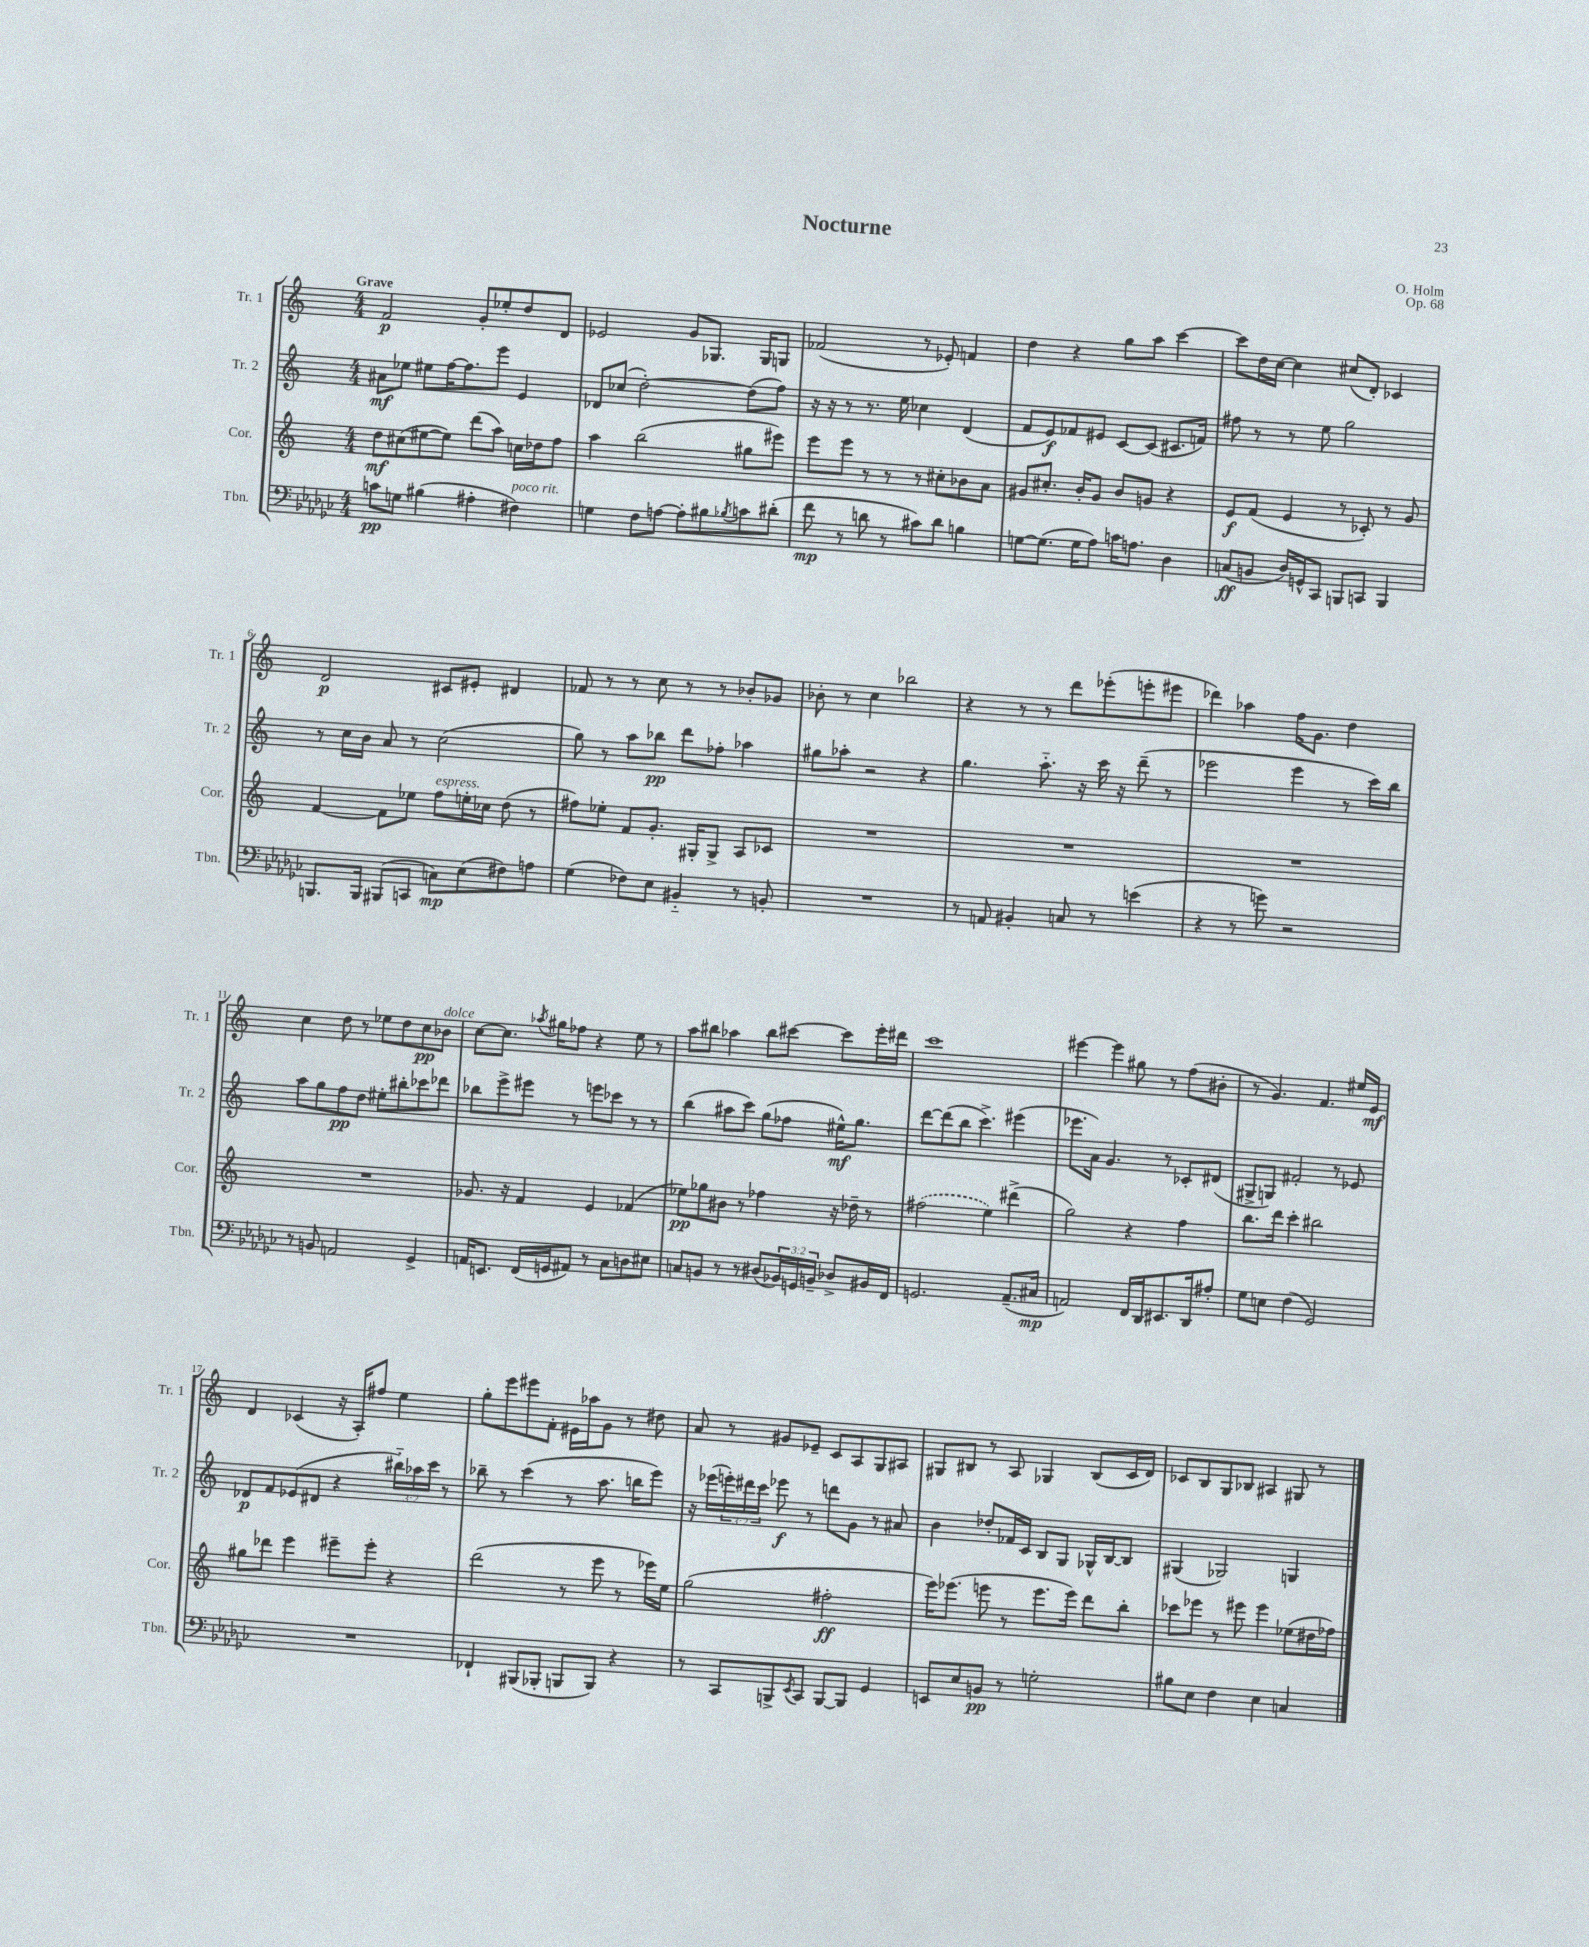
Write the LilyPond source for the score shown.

\header { title = "Nocturne" composer = "O. Holm" opus = "Op. 68" }
<<
\new StaffGroup <<
\new Staff = "s0" \with { instrumentName = "Tr. 1" shortInstrumentName = "Tr. 1" } {
    \clef treble \key c \major \numericTimeSignature \time 4/4 \tempo "Grave"
    f'2\p g'8-. ees''8-. d''8 d'8 |
    ees'2 g'8 ges8. ges16 g8 |
    fes'2( r8 ees'8-.) f'4 |
    d''4 r4 g''8 a''8 c'''4~ |
    c'''8 d''16 c''16~ c''4 cis''8( d'8-.) ces'4 |
    d'2\p cis'8 eis'8-. dis'4 |
    fes'8 r8 r8 c''8 r8 r8 bes'8-. ges'8 |
    bes'8-. r8 c''4 bes''2 |
    r4 r8 r8 d'''8 ees'''8-.( e'''8-. eis'''8 |
    des'''4) aes''4 f''16 g'8. d''4 |
    c''4 d''8 r8 ees''8 d''8 c''8\pp bes'8^\markup { \italic "dolce" } |
    c''8~ c''8. \acciaccatura { aes''8 } gis''16 fes''8 r4 e''8 r8 |
    a''8 bis''8 aes''4 bis''8 cis'''8~ cis'''8 e'''16-. dis'''16 |
    c'''1 |
    eis'''4~ eis'''4 gis''8 r8 f''8( bis'8-. |
    r8 g'4.) f'4. eis''16 e'16\mf |
    d'4 ces'4( r16 a16-.) fis''8 e''4 |
    g''8-. e'''8 eis'''8 f'8-. eis'16 aes''16 g'8 r8 dis''8 |
    a'8 r8 gis'8 ees'8-- c'8 a8 g8 ais8 |
    gis8 bis8 r8 a8 ges4 bis8( c'16 d'16) |
    ces'8 b8 g8 bes8 ais4 gis8 r8 \bar "|." |
}
\new Staff = "s1" \with { instrumentName = "Tr. 2" shortInstrumentName = "Tr. 2" } {
    \clef treble \key c \major \numericTimeSignature \time 4/4 \override Staff.TupletNumber.text = #tuplet-number::calc-fraction-text
    ais'8\mf ees''8 eis''8 f''16~ f''8. e'''8 e'4 |
    des'8 ces''8( d''2~-.) d''8( f''8) |
    r16 r16 r8 r8. e''16 ces''4 d'4( |
    f'8 e'8\f) fes'8 eis'8 c'8~ c'8( cis'8. f'16) |
    fis''8 r8 r8 e''8 g''2 |
    r8 c''16 b'16 a'8 r8 c''2( |
    g''8) r8 a''8 bes''8\pp d'''8 fes''8-. aes''4 |
    gis''8 aes''8-. r2 r4 |
    g''4. a''8.-_ r16 c'''16 r16 d'''8--( r8 |
    ees'''2 ees'''4 r8 c'''16) b''16 |
    a''8 g''8 f''8\pp d''8 eis''8-. bis''8-. ces'''8 des'''8 |
    bes''8 e'''8-> eis'''8 r8 e'''8 ces'''8 r8 r8 |
    b''4( ais''8 c'''8) g''8( fes''8 eis''16-^\mf) g''8. |
    d'''8~ d'''8( b''8 c'''4.->) eis'''4( |
    ees'''8. a'16) g'4. r8 ces'8-. dis'8( |
    gis8-> g8) fis'2-. r8 ees'8 |
    des'8\p f'8 ees'8( dis'8 r4 \tuplet 3/2 { bis''16-_) aes''16 c'''16 } r8 |
    bes''8-- r8 c'''4( r8 a''8. b''16 e'''8) |
    r16 ees'''16( \tuplet 3/2 { e'''16-.) dis'''16 c'''16 } ees'''8\f r8 d'''8 g'8 r8 ais'8 |
    b'4 des''8-. fes'16 c'16 b8 g8 ges16-^ b16~ b8 |
    gis4( ges2) g4 \bar "|." |
}
\new Staff = "s2" \with { instrumentName = "Cor." shortInstrumentName = "Cor." } {
    \clef treble \key c \major \numericTimeSignature \time 4/4
    d''8\mf cis''8( eis''8~ eis''8) d'''8( a''8) c''16 des''16 f''8 |
    a''4 b''2( gis''8 eis'''8) |
    e'''8 e'''8 r8 r8 r8 cis''8-. bes'8 a'8 |
    gis'8 cis''8.-. b'16-. gis'8 b'8 g'8 r4 |
    e'8\f f'8( e'4 r8 ces'8-.) r8 g'8 |
    f'4~ f'8 ees''8 f''8^\markup { \italic "espress." } e''16-. ces''16 d''8( r8 |
    fis''8) ees''8-. f'8 g'8.-. gis16-. gis8-> a8 ces'8 |
    R1 |
    R1 |
    R1 |
    R1 |
    ges'8. r16 f'4 e'4 fes'4( |
    ees''8\pp) ges''8 bis'8 r8 fes''4 r16 des''16-- r8 |
    \once \slurDashed fis''2( e''4) dis'''4->( |
    g''2) r4 f''4 |
    b''8. d'''16 c'''4-. bis''2 |
    gis''8 des'''8 e'''4 eis'''8-- eis'''8-. r4 |
    d'''2( r8 e'''8 r8 ees'''16) e''16 |
    g''2( fis''2-.\ff |
    e'''16) ees'''8.( e'''8 r8 e'''8. e'''16) d'''8 b''8-. |
    ces'''8 ees'''8 r8 eis'''8 eis'''4 ees''8( dis''16 fes''16) \bar "|." |
}
\new Staff = "s3" \with { instrumentName = "Tbn." shortInstrumentName = "Tbn." } {
    \clef bass \key ges \major \numericTimeSignature \time 4/4 \override Staff.TupletNumber.text = #tuplet-number::calc-fraction-text
    c'8\pp g8 bis4( ais4-. fis4^\markup { \italic "poco rit." }) |
    g4 f8 a8~ a8-. bis8 \acciaccatura { bes8 } c'8 dis'8-.( |
    f'8\mp r8 d'8 r8 cis'8) d'8 b4 |
    g8~ g8.( g16 aes8) c'16 a8. des4 |
    c8\ff( b,8 des16) g,16-^ ces,8 b,,8 c,8 b,,4 |
    b,,8. b,,16 bis,,8( c,8 c8\mp) ees8( fis8) a8 |
    ges4( fes8) ees8 bis,4-_ r8 b,8-. |
    R1 |
    r8 a,8 bis,4-. c8 r8 e'4( |
    r4 r8 g'8) r2 |
    r8 b,8 a,2 ges,4-> |
    a,16 e,8. f,16( g,16 ais,8) r8 ces8 d8 eis8 |
    c8 b,8 r8 r8 dis8( \tuplet 3/2 { bes,16) g,16 b,16-- } des8-> bis,16 f,16 |
    g,2. aes,8.--( cis16\mp |
    a,2) f,16 des,16 eis,8. des,16 ais8-. |
    ges8 e8 f4( ges,2) |
    R1 |
    fes,4-! bis,,8( bes,,8-. b,,8 b,,8) r4 |
    r8 ces,8 b,,8-> \acciaccatura { ees,8 } ces,8 b,,8~ b,,8 ges,4 |
    e,8 ees8 b,8\pp r8 g2-. |
    bis8 ees8 f4 ees4 c4 \bar "|." |
}
>>
>>
